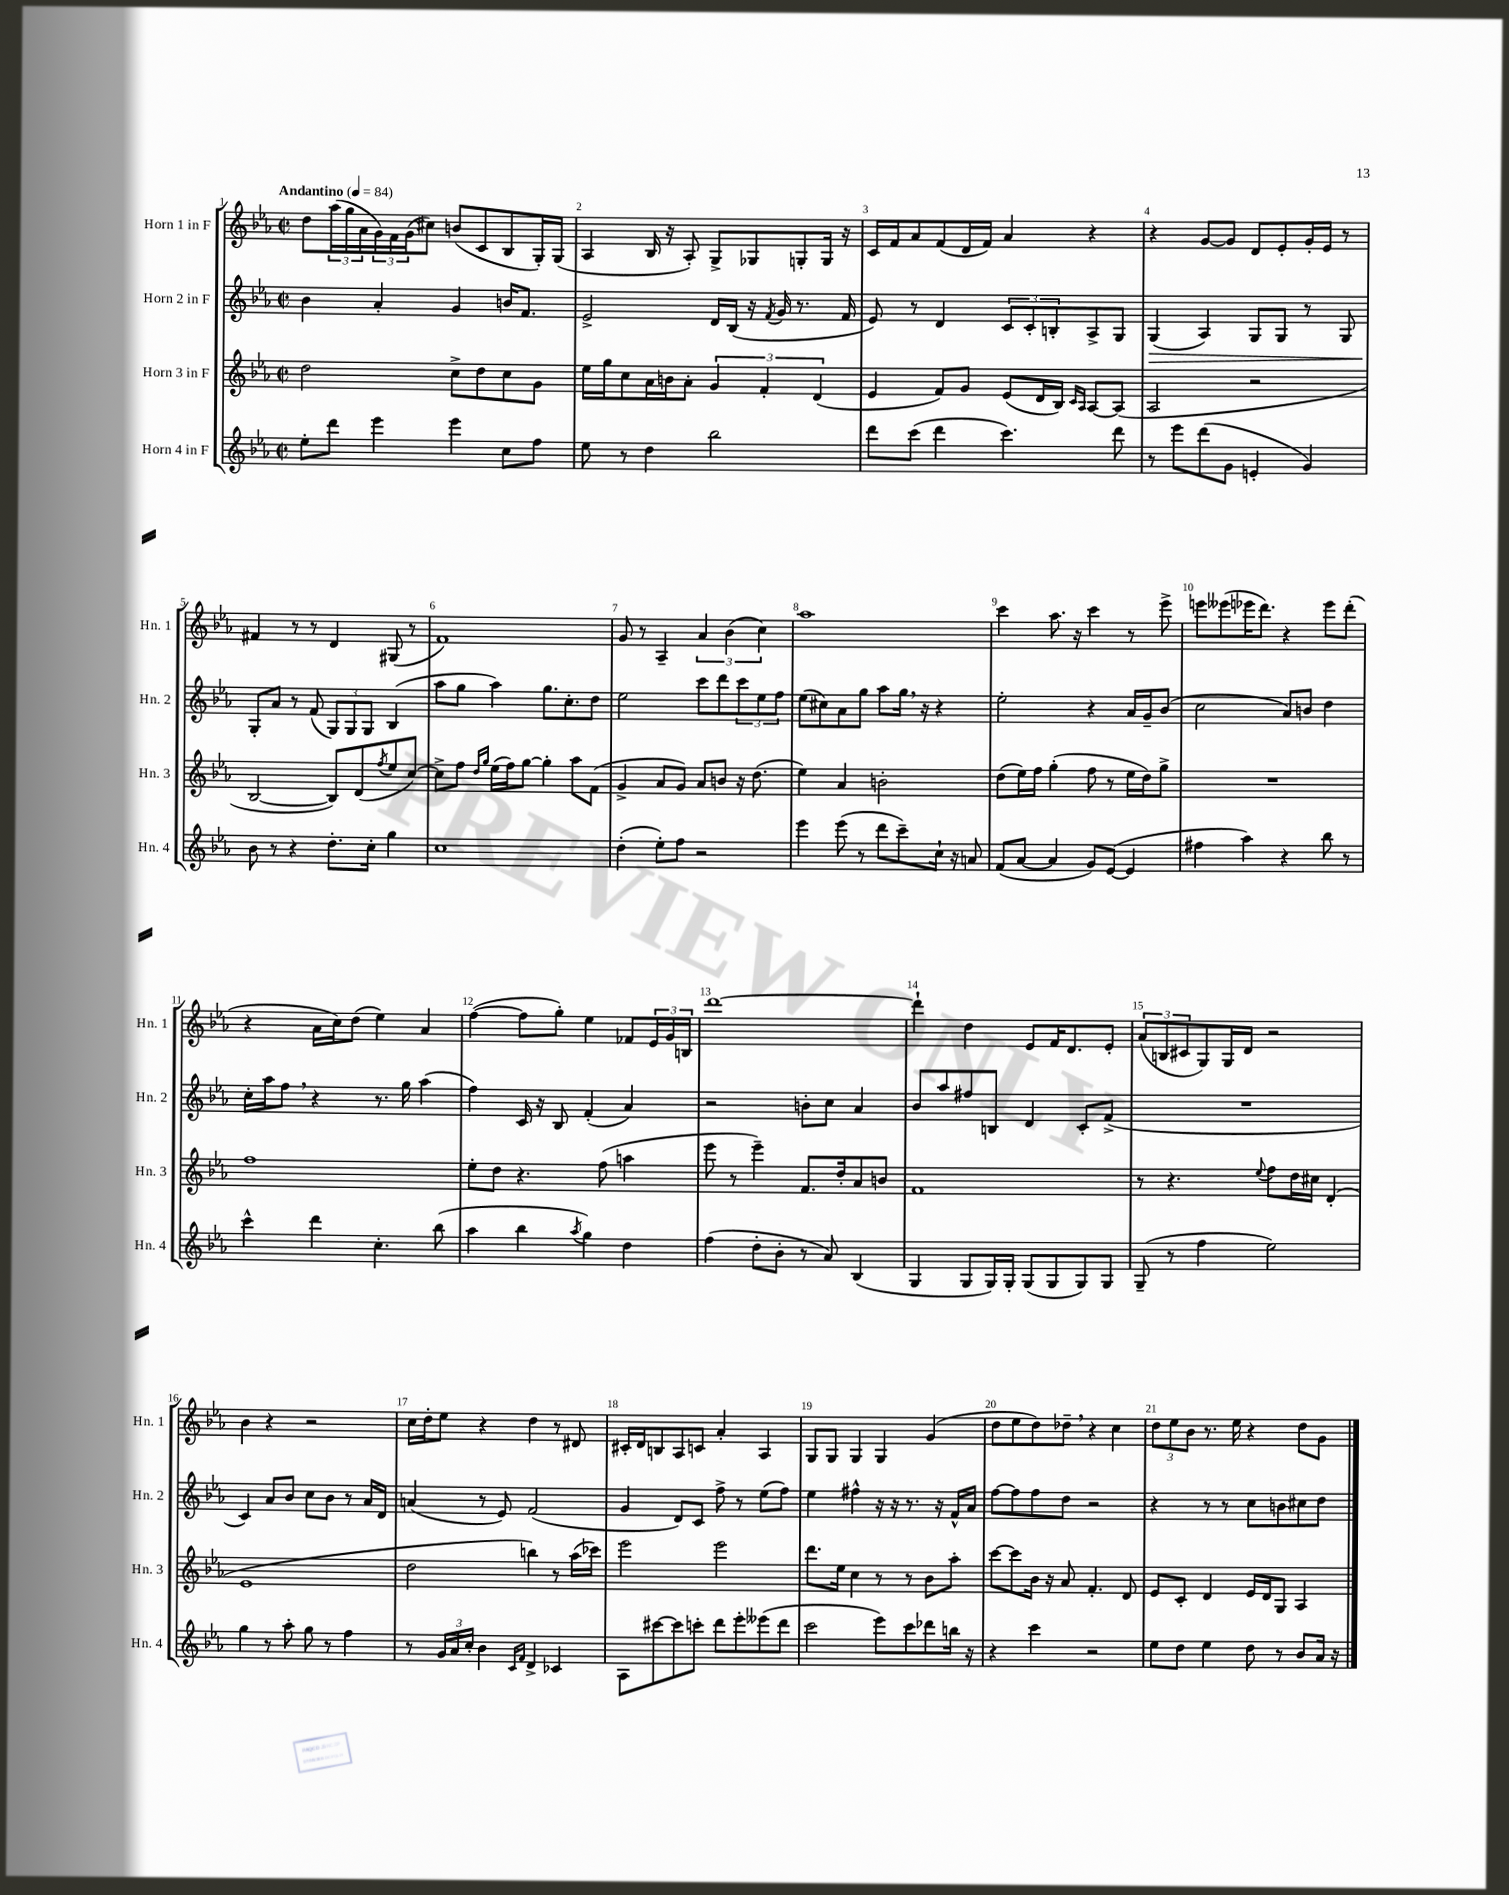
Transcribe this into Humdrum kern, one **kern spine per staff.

**kern	**kern	**kern	**kern
*staff4	*staff3	*staff2	*staff1
*clefG2	*clefG2	*clefG2	*clefG2
*k[b-e-a-]	*k[b-e-a-]	*k[b-e-a-]	*k[b-e-a-]
*M2/2	*M2/2	*M2/2	*M2/2
*met(c|)	*met(c|)	*met(c|)	*met(c|)
*MM84	*MM84	*MM84	*MM84
8ee-'	2dd	4b-	8dd
8ddd	.	.	(24aa-
.	.	.	24gg
.	.	.	24a-
4eee-	.	4a-'	24g)
.	.	.	24f
.	.	.	(24g
.	.	.	8cc#)
4eee-	8cc^	4g	(8b
.	8dd	.	8c
8cc	8cc	16b	8B-
.	.	8.f	.
8ff	8g	.	16G')
.	.	.	(16G
=	=	=	=
8ee-	16ee-	2e-^	4A-
.	16gg	.	.
8r	8cc	.	.
4dd	16a-	.	16B-
.	16b	.	16r
.	8a-'	.	8A-')
2bb-	6g	16d	8G^
.	.	(16B-	.
.	.	16r	8G-
.	6f'	.	.
.	.	8qf	.
.	.	16g	.
.	.	8.r	8G'
.	(6d	.	.
.	.	.	16G
.	.	16f	16r
=	=	=	=
8ddd	4e-	8e-)	16c
.	.	.	16f
(8ccc	.	8r	8a-
4ddd	8f)	4d	(8f
.	8g	.	16d
.	.	.	16f)
4.ccc)	(8e-	12c	4a-
.	.	12c'	.
.	16d	.	.
.	.	12B'	.
.	16B-)	.	.
.	16qqc	.	.
.	16qqA-	.	.
.	[8A-	8A-^	4r
8ddd	(8A-]	8G	.
=	=	=	=
8r	2A-	(4G	4r
8eee-	.	.	.
(8ddd	.	4A-)	[8g
8g	.	.	8g]
4e'	2r	8G	8d
.	.	8G	8e-'
4g)	.	8r	16g'
.	.	.	16e-
.	.	8G	8r
=	=	=	=
8b-	[2B-	8G'	4f#
8r	.	8a-	.
4r	.	8r	8r
.	.	(8f	8r
8.dd'	8B-])	12G)	4d
.	.	12G	.
.	(8d	.	.
.	.	12G	.
16cc'	.	.	.
.	8qff	.	.
4gg	8ee-	(4B-	(8G#
.	[8cc)	.	8r
=	=	=	=
1cc	8cc^]	8aa-	1f)
.	8ff	8gg	.
.	16qqdd	.	.
.	16qqgg	.	.
.	(16ee-	4aa-)	.
.	16ff)	.	.
.	[8gg	.	.
.	4gg']	8.gg	.
.	.	8.cc'	.
.	8aa-	.	.
.	(8f	8dd	.
=	=	=	=
(4dd'	4g^	2ee-	8g
.	.	.	8r
8ee-')	8a-	.	4A-~
8ff	8g)	.	.
2r	8a-	8ccc	6a-
.	8b	8ddd	.
.	.	.	(6b-
.	16r	12ccc	.
.	(8.dd	.	.
.	.	12ee-	6cc)
.	.	12ff	.
=	=	=	=
4eee-	4ee-)	(8ee-	1aa-
.	.	8cc#)	.
(8eee-	4a-	8a-	.
8r	.	8gg	.
8ddd	2b'	8aa-	.
8ccc~)	.	16gg	.
.	.	16r	.
16cc`	.	4r	.
16r	.	.	.
8a	.	.	.
=	=	=	=
(8f	(8dd	2ee-'	4ccc
[8a-	16ee-)	.	.
.	16ff	.	.
4a-]	(4gg'	.	8.aa-
.	.	.	16r
8g)	8ff	4r	4ccc
([8e-	8r	.	.
4e-]	16ee-	16a-	8r
.	16dd)	16g~	.
.	8gg^	(8b-	8eee-^
=	=	=	=
4ff#	1r	2cc	8eee
.	.	.	(8eee--
4aa-)	.	.	16eee-
.	.	.	8.ddd)
4r	.	8a-)	4r
.	.	8b	.
8bb-	.	4dd	8eee-
8r	.	.	(8ddd'
=	=	=	=
4ccc^^	1ff	16cc'	4r
.	.	16aa-	.
.	.	8ff	.
4ddd	.	4r	16a-
.	.	.	16cc)
.	.	.	(8dd
4.cc'	.	8.r	4ee-)
.	.	16gg	.
.	.	(4aa-	4a-
(8bb-	.	.	.
=	=	=	=
4aa-	8ee-'	4ff)	([4ff
.	8dd	.	.
4bb-	4.r	16c	8ff]
.	.	16r	.
.	.	8B-	8gg')
8qaa-	.	.	.
4gg)	.	(4f'	4ee-
.	(8ff	.	.
4dd	4aa	4a-)	8f-
.	.	.	24e-
.	.	.	24g
.	.	.	24B
=	=	=	=
(4ff	8eee-	2r	[1ddd
.	8r	.	.
8dd'	4eee-~)	.	.
8b-'	.	.	.
8r	8.f	8b'	.
8a-)	.	8cc	.
.	16dd'	.	.
(4B-	8a-	4a-	.
.	8b	.	.
=	=	=	=
4G	1f	8b-	4ddd`]
.	.	8aa-	.
8G	.	8ff#	4dd
16G)	.	8B	.
16G'	.	.	.
(8G	.	4d	8e-
8G	.	.	16f
.	.	.	8.d
8G)	.	8c'	.
8G	.	(8f^	8e-'
=	=	=	=
(8G~	8r	1r	(12a-
.	.	.	12B
8r	4.r	.	.
.	.	.	12c#
4ff	.	.	8G)
.	.	.	16G
.	.	.	16d
.	8qqee-	.	.
2ee-)	8ff	.	2r
.	16dd	.	.
.	16cc#	.	.
.	(4d'	.	.
=	=	=	=
4gg	1e-	4c)	4b-
8r	.	8a-	4r
8aa-'	.	8b-	.
8gg	.	8cc	2r
8r	.	8b-	.
4ff	.	8r	.
.	.	16a-	.
.	.	16d	.
=	=	=	=
8r	2dd	(4a	16cc
.	.	.	16dd'
24g	.	.	8ee-
24a-	.	.	.
24cc'	.	.	.
4b-	.	8r	4r
.	.	8e-)	.
16qqc	.	.	.
16qqf	.	.	.
4d^	4bb)	(2f	4dd
4c-	8r	.	8r
.	(16aa-	.	8d#
.	16ccc-)	.	.
=	=	=	=
8A-	2eee-	4g	16c#'
.	.	.	16d
[8ccc#	.	.	8B
8ccc#]	.	8d)	8A-
8ccc'	.	8c	8c
8ddd	2eee-	8ff^	4a-'
8eee-'	.	8r	.
(8eee--	.	(8ee-	4A-
8ddd	.	8ff)	.
=	=	=	=
2ccc	8.ddd	4ee-	8G
.	.	.	8G
.	16ee-	.	.
.	4cc	4ff#^^	4G
8eee-)	8r	16r	4G
.	.	16r	.
8ccc	8r	8.r	.
8ddd-	8b-	.	(4g
.	.	16r	.
16bb	8aa-'	16f^^	.
16r	.	16a-	.
=	=	=	=
4r	[8ccc	[8ff	8dd
.	8ccc]	8ff]	8ee-
4ccc	16b-	8ff	8dd)
.	16r	.	.
.	8a-	8dd	8dd-~
2r	4.f'	2r	4r
.	.	.	4cc
.	8d	.	.
=	=	=	=
8ee-	8e-	4r	12dd
.	.	.	12ee-
8dd	8c'	.	.
.	.	.	12b-
4ee-	4d	8r	8.r
.	.	8r	.
.	.	.	16ee-
8dd	16e-	8cc	4r
.	16d	.	.
8r	8G	8b	.
8b-	4A-	8cc#	8dd
16a-	.	8dd	8g
16r	.	.	.
==	==	==	==
*-	*-	*-	*-
